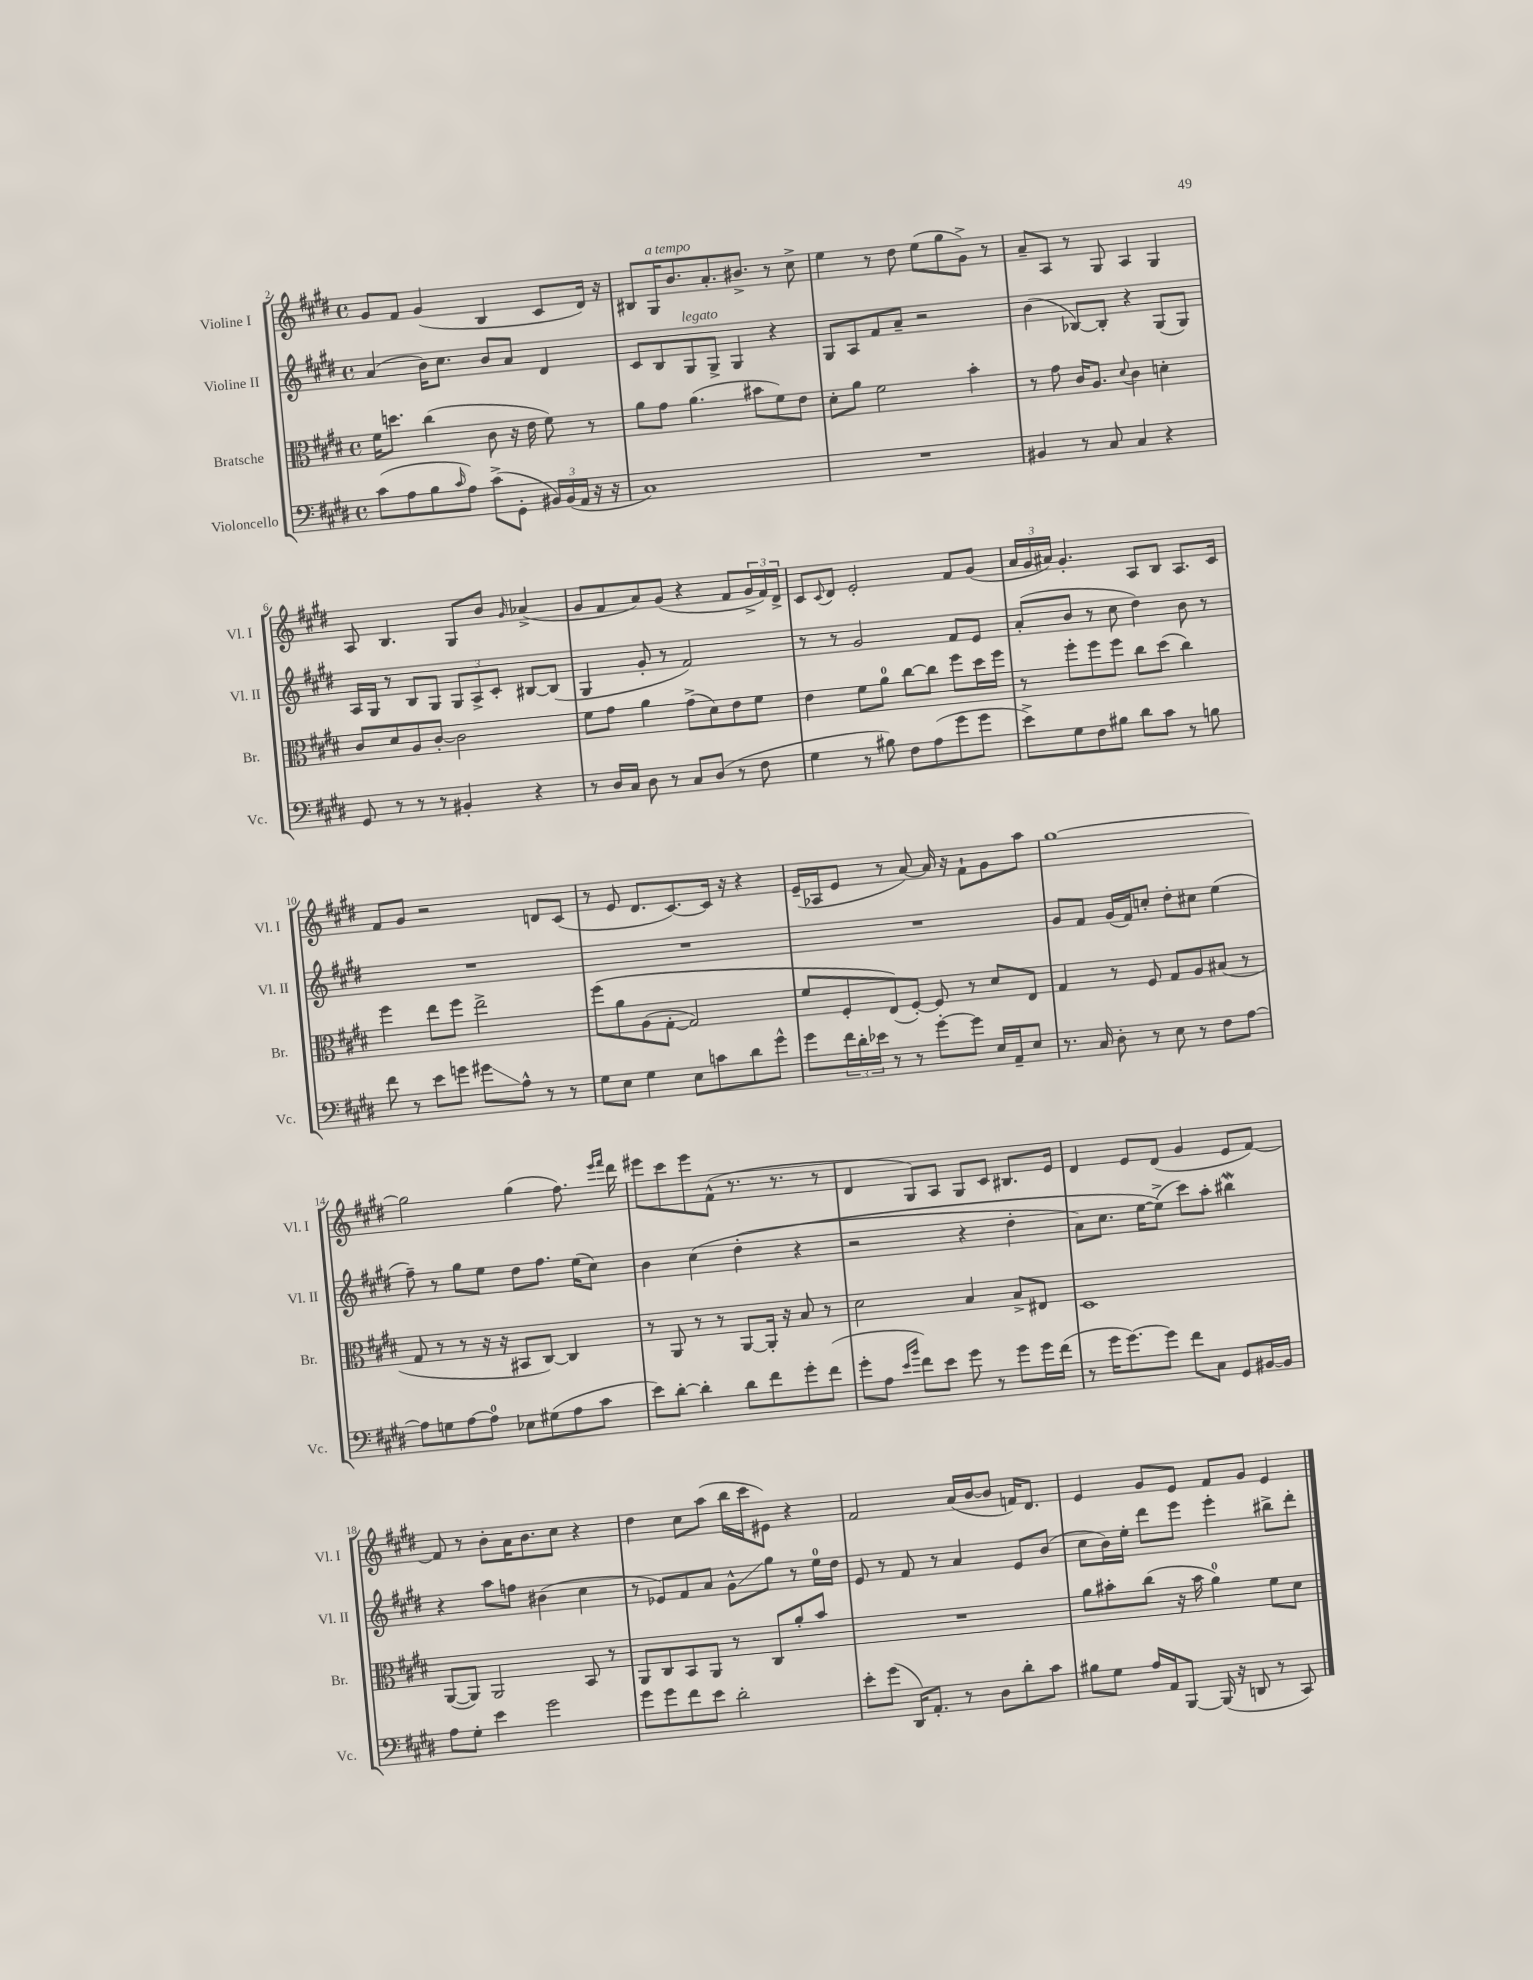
<<
\new StaffGroup <<
\new Staff = "s0" \with { instrumentName = "Violine I" shortInstrumentName = "Vl. I" } {
    \clef treble \key e \major \defaultTimeSignature \time 4/4
    gis'8 fis'8 gis'4( b4 cis'8 dis'16) r16 |
    bis8 gis16^\markup { \italic "a tempo" } b'8. a'8.-. bis'8.-> r8 cis''8-> |
    e''4 r8 dis''8 e''8( gis''8 gis'8->) r8 |
    a'8-- a8 r8 gis8 a4 gis4 |
    a8 b4. gis8 b'8 \grace { gis'16 } aes'4->( |
    gis'8 fis'8 a'8) gis'8( r4 fis'8 \tuplet 3/2 { gis'16-> fis'16) dis'16-> } |
    cis'8 \appoggiatura { cis'8 } dis'8 e'2-. fis'8 gis'8( |
    \tuplet 3/2 { a'16 gis'16 ais'16) } gis'4.-. a8 b8 a8. cis'16 |
    fis'8 gis'8 r2 d'8 cis'8( |
    r8 e'8 dis'8. cis'8.~) cis'16 r16 r4 |
    e'16--( aes16 e'8 r8 a'8~) a'16 r16 fis'8-! gis'8 a''8 |
    gis''1~ |
    gis''2 gis''4( fis''8.) \grace { e'''16 fis'''16 } dis'''16 |
    eis'''8 cis'''8 eis'''8 fis'8-^( r8. r8. r8 |
    dis'4 gis8) a8 gis8 cis'8 bis8. e'16 |
    dis'4 e'8 dis'8( gis'4 e'8 fis'8~) |
    fis'8 r8 b'8-. a'16 b'8. cis''8 r4 |
    dis''4 cis''8 a''8( b''16 cis'''16 eis'8) r4 |
    fis'2 a'16( b'16~ b'8 f'16) dis'8. |
    e'4 gis'8 e'8 fis'8 gis'8 e'4 \bar "|." |
}
\new Staff = "s1" \with { instrumentName = "Violine II" shortInstrumentName = "Vl. II" } {
    \clef treble \key e \major \defaultTimeSignature \time 4/4
    a'4( b'16) cis''8. b'8 a'8 dis'4 |
    cis'8 b8 gis8^\markup { \italic "legato" } gis8-> gis4 r4 |
    gis8 a8 fis'8 a'8-- r2 |
    b'4( bes8~) bes8-. r4 gis8( gis8) |
    a16 gis16 r8 b8 gis8 \tuplet 3/2 { gis8 a8-> cis'8-. } bis8~ bis8( |
    gis4 gis'8-. r8 fis'2) |
    r8 r8 gis'2 fis'8 e'8 |
    a'8-.( b'8 r8 cis''8 dis''4) b'8 r8 |
    R1 |
    R1 |
    R1 |
    gis'8 fis'8 gis'16( fis'16) c''8-. dis''8-. cis''8 e''4( |
    fis''8--) r8 gis''8 e''8 dis''8 fis''8. e''16( cis''8) |
    b'4 cis''4\( dis''4-.( r4 |
    r2 r4 dis''4-. |
    a'8) cis''8. e''16~ e''8->(\) cis'''8) a''8-. bis''4\mordent |
    r4 a''8 f''8 bis'4( cis''4 |
    r8 ees'8) fis'8 a'8 gis'8-^\glissando gis''8 r8 e''16-0 dis''16 |
    e'8 r8 fis'8 r8 a'4 e'8 b'8( |
    cis''8 b'16) e''16-. dis'''8 e'''8 e'''4-. bis''8-> dis'''8-. \bar "|." |
}
\new Staff = "s2" \with { instrumentName = "Bratsche" shortInstrumentName = "Br." } {
    \clef alto \key e \major \defaultTimeSignature \time 4/4
    fis'16 d''8. cis''4( cis'8 r16 e'16 fis'8) r8 |
    a'8 gis'8 a'4.( bis'8 fis'8) e'8 |
    dis'8-. a'8 fis'2 b'4-. |
    r8 gis'8 cis'16 a8. \appoggiatura { dis'8 } cis'4 d'4-. |
    cis'8 dis'8 a8 cis'8~-. cis'2 |
    fis'8 gis'8 a'4 gis'8->( dis'8) e'8 fis'8 |
    e'4 fis'8 a'8-0 cis''8~ cis''8 fis''8 dis''16 fis''16 |
    r8 fis''8-. fis''8 fis''8 cis''8 dis''8( cis''4) |
    fis''4 e''8 fis''8 e''2-> |
    fis''8\( a'8 a8( gis8~-. gis2) |
    fis'8 fis8-. e8(\) fis8~-.) fis8 r8 dis'8 e8 |
    gis4 r8 fis8 gis8 a8 bis8( r8 |
    gis8 r8 r8 r16 r16 bis,8 cis8~) cis4 |
    r8 a,8 r8 r8 a,8~ a,16-. r16 b8 r8 |
    dis'2 b4 b8-> eis8 |
    dis1 |
    a,8~( a,8) a,2 b,8 r8 |
    a,8 cis8 b,8 a,8 r8 cis8 a'8-. b'8 |
    R1 |
    a'8 bis'8-. cis''8( r16 bis'16 a'4-0) fis'8 dis'8 \bar "|." |
}
\new Staff = "s3" \with { instrumentName = "Violoncello" shortInstrumentName = "Vc." } {
    \clef bass \key e \major \defaultTimeSignature \time 4/4
    cis'8( a8 b8 \grace { cis'16 } a8) cis'8->( gis,8-. \tuplet 3/2 { bis,16) bis,16( a,16 } r16 r16 |
    cis1) |
    R1 |
    bis,4 r8 cis8 cis4 r4 |
    gis,8 r8 r8 r8 bis,4-. r4 |
    r8 dis16 cis16 dis8 r8 cis8 dis8( r8 fis8 |
    gis4 r8 bis8) fis8 a8( gis'8 gis'8 |
    e'8->) gis8 fis8 bis8 dis'8 cis'8 r8 b8 |
    fis'8 r8 e'8 g'8 gis'8\glissando a8-^ r8 r8 |
    gis8 e8 gis4 e8 c'8 dis'8 gis'8-^ |
    gis'8 \tuplet 3/2 { fis'16 dis'16-. ees'16 } r8 r8 gis'8~-. gis'8 e16 a,16-- e8 |
    r8. cis16 dis8-. r8 e8 r8 fis8 a8~ |
    a8 g8 a8~ a8-0 ees8 gis8( a8 cis'8 |
    e'8) dis'8~-. dis'4-. dis'8 fis'8 gis'8-. fis'8( |
    gis'8-. a8 \grace { e'16 b'16 } fis'8) e'8 gis'8 r8 gis'8 gis'16 fis'16( |
    r8 gis'16 gis'8.~) gis'8 fis'8 cis8 gis,8 bis,16~ bis,16 |
    a8 gis8-. e'4 gis'2 |
    gis'8 gis'8 fis'8 e'8 dis'2-. |
    e'8-. gis'8( dis,16) a,8.-. r8 dis8 dis'8-. cis'8 |
    bis8 gis8 a16 a,16 b,,8~ b,,16( r16 d,8 r8 cis,8) \bar "|." |
}
>>
>>
\layout { \context { \Score currentBarNumber = #2 } }
